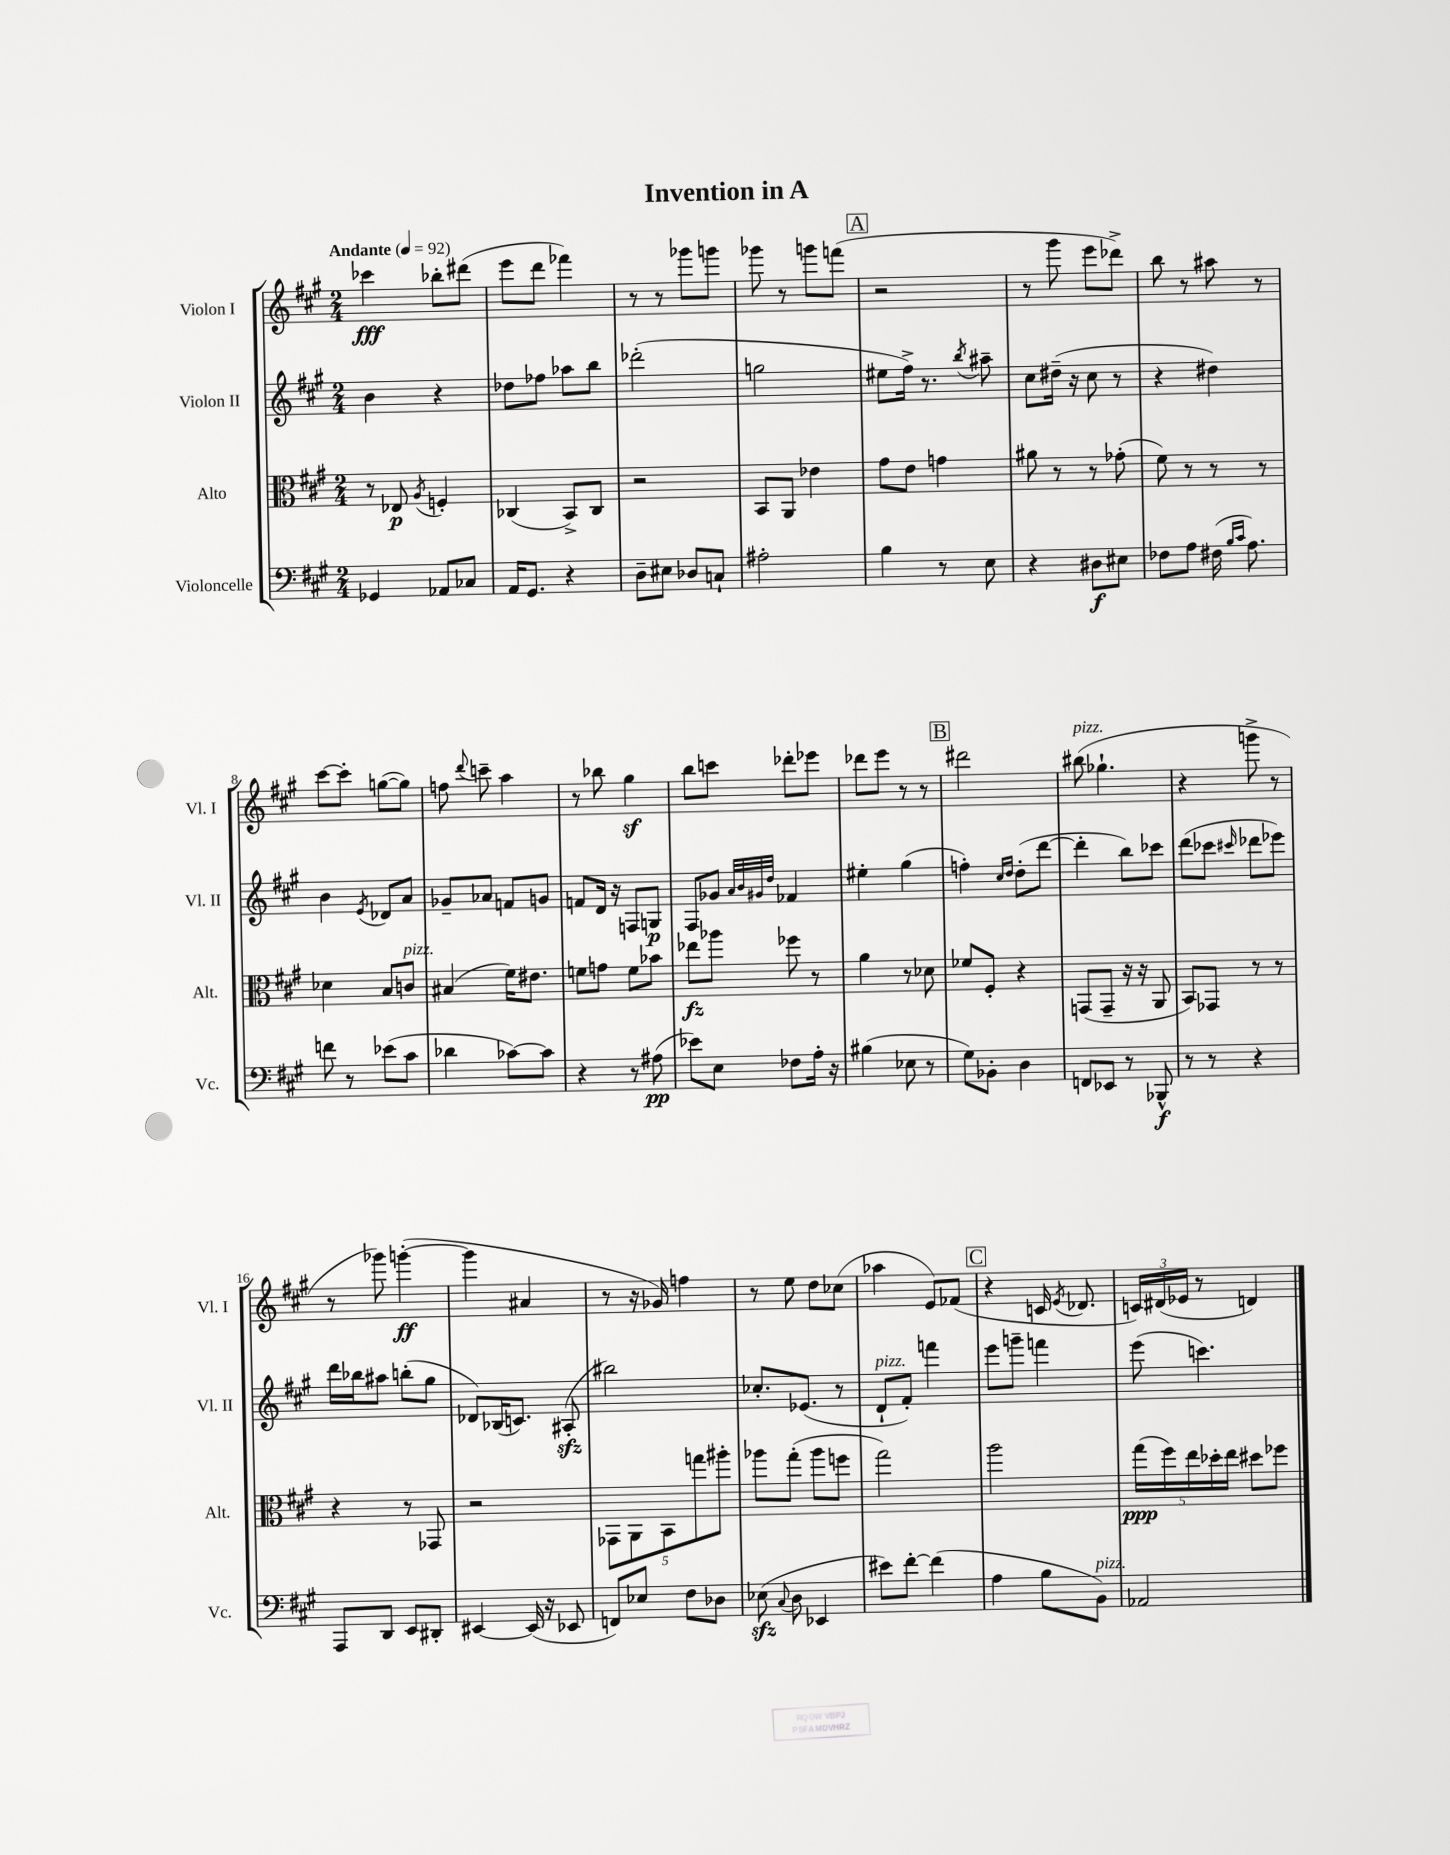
\header { title = "Invention in A" }
<<
\new StaffGroup <<
\new Staff = "s0" \with { instrumentName = "Violon I" shortInstrumentName = "Vl. I" } {
    \clef treble \key a \major \numericTimeSignature \time 2/4 \tempo "Andante" 4 = 92
    \autoBeamOff ces'''4\fff bes''8[-. dis'''8]( |
    e'''8[ d'''8] fes'''4) |
    r8 r8 ges'''8[ g'''8] |
    ges'''8 r8 g'''8[ f'''8]( |
    \mark \markup { \box "A" } r2 |
    r8 gis'''8 e'''8[ des'''8]->) |
    b''8 r8 ais''8 r8 |
    cis'''8[~ cis'''8]-. g''8[~( g''8]) |
    f''8 \appoggiatura { d'''8 } c'''8-- a''4 |
    r8 bes''8 gis''4\sf |
    b''8[ c'''8] des'''8[-. ees'''8] |
    des'''8[ e'''8] r8 r8 |
    \mark \markup { \box "B" } dis'''2 |
    bis''8^\markup { \italic "pizz." }( ges''4.-! |
    r4 g'''8-> r8 |
    r8 ges'''8) g'''4~-.\ff( |
    g'''4 ais'4 |
    r8 r16 ges'16) f''4 |
    r8 e''8 d''8[ ces''8]( |
    aes''4 e'8[) fes'8]( |
    \mark \markup { \box "C" } r4 c'16 \acciaccatura { e'8 } des'8. |
    \tuplet 3/2 { c'16[) dis'16( ees'16] } r8 d'4) \bar "|." |
}
\new Staff = "s1" \with { instrumentName = "Violon II" shortInstrumentName = "Vl. II" } {
    \clef treble \key a \major \numericTimeSignature \time 2/4
    \autoBeamOff b'4 r4 |
    des''8[ fes''8] aes''8[ b''8] |
    des'''2-.( |
    g''2 |
    \mark \markup { \box "A" } eis''8[ fis''16]->) r8. \acciaccatura { b''8 } ais''8-- |
    cis''8[ dis''16]--( r16 cis''8 r8 |
    r4 dis''4) |
    b'4 \acciaccatura { e'8 } des'8[ a'8] |
    ges'8[-- aes'8] f'8[ g'8] |
    f'8[ d'16] r16 f8[ g8]\p |
    fis8[ ges'8] \grace { a'32[ b'32 gis'32 d''32] } fes'4 |
    eis''4-. gis''4( |
    \mark \markup { \box "B" } f''4-.) \grace { cis''16[ d''16] } d''8[-.( d'''8]~ |
    d'''4-. b''8[) ces'''8] |
    d'''8[( ces'''8] \grace { cis'''16 } des'''8[ ees'''8]) |
    d'''16[ bes''16 ais''8] b''8[-.( gis''8] |
    des'8[) bes16( c'8.]) ais8-.\sfz( |
    bis''2) |
    ces''8.[-. ees'8.]( r8 |
    d'8[-!^\markup { \italic "pizz." } fis'8]-.) f'''4 |
    \mark \markup { \box "C" } e'''8[ g'''8]-- f'''4 |
    e'''8( c'''4.) \bar "|." |
}
\new Staff = "s2" \with { instrumentName = "Alto" shortInstrumentName = "Alt." } {
    \clef alto \key a \major \numericTimeSignature \time 2/4
    \autoBeamOff r8 ees8\p \acciaccatura { a8 } f4-. |
    ces4( b,8[->) ces8] |
    r2 |
    b,8[ a,8] ees'4 |
    \mark \markup { \box "A" } gis'8[ e'8] g'4 |
    ais'8 r8 r8 ges'8-.( |
    fis'8) r8 r8 r8 |
    des'4 b8[ c'8]^\markup { \italic "pizz." } |
    bis4( fis'16[) eis'8.] |
    f'8[ g'8] f'8[ bes'8] |
    ees''8[\fz aes''8] fes''8 r8 |
    a'4 r8 des'8 |
    \mark \markup { \box "B" } fes'8[ fis8]-. r4 |
    g,8[( g,8]-- r16 r16 a,8 |
    b,8[) ges,8] r8 r8 |
    r4 r8 ges,8 |
    r2 |
    \tuplet 5/4 { ges,8[ a,8 b,8 g''8 ais''8]-. } |
    aes''8[ gis''8]-.( aes''8[ f''8] |
    gis''2) |
    \mark \markup { \box "C" } a''2 |
    \tuplet 5/4 { gis''16[\ppp( fis''16) e''16 des''16-. e''16] } dis''8[ fes''8] \bar "|." |
}
\new Staff = "s3" \with { instrumentName = "Violoncelle" shortInstrumentName = "Vc." } {
    \clef bass \key a \major \numericTimeSignature \time 2/4
    \autoBeamOff ges,4 aes,8[ ces8] |
    a,16[ gis,8.] r4 |
    d8[-- eis8] des8[ c8]-! |
    ais2-. |
    \mark \markup { \box "A" } b4 r8 e8 |
    r4 dis8[\f eis8] |
    fes8[ a8] fis16( \grace { b16[ cis'16] } a8.) |
    f'8 r8 ees'8[( cis'8] |
    des'4 ces'8[~) ces'8] |
    r4 r8 ais8\pp( |
    ees'8[) e8] fes8[ a16]-. r16 |
    bis4( ees8 r8 |
    \mark \markup { \box "B" } gis8[) bes,8]-. d4 |
    f,8[ ees,8] r8 bes,,8-^\f |
    r8 r8 r4 |
    a,,8[ d,8] e,8[ dis,8]-. |
    eis,4~ eis,16( r16 ees,8 |
    f,8[) ees8] fis8[ des8] |
    ees8\sfz( \appoggiatura { cis8 } d8 ees,4 |
    eis'8[) fis'8]~-. fis'4( |
    \mark \markup { \box "C" } a4 b8[ b,8]^\markup { \italic "pizz." }) |
    aes,2 \bar "|." |
}
>>
>>
